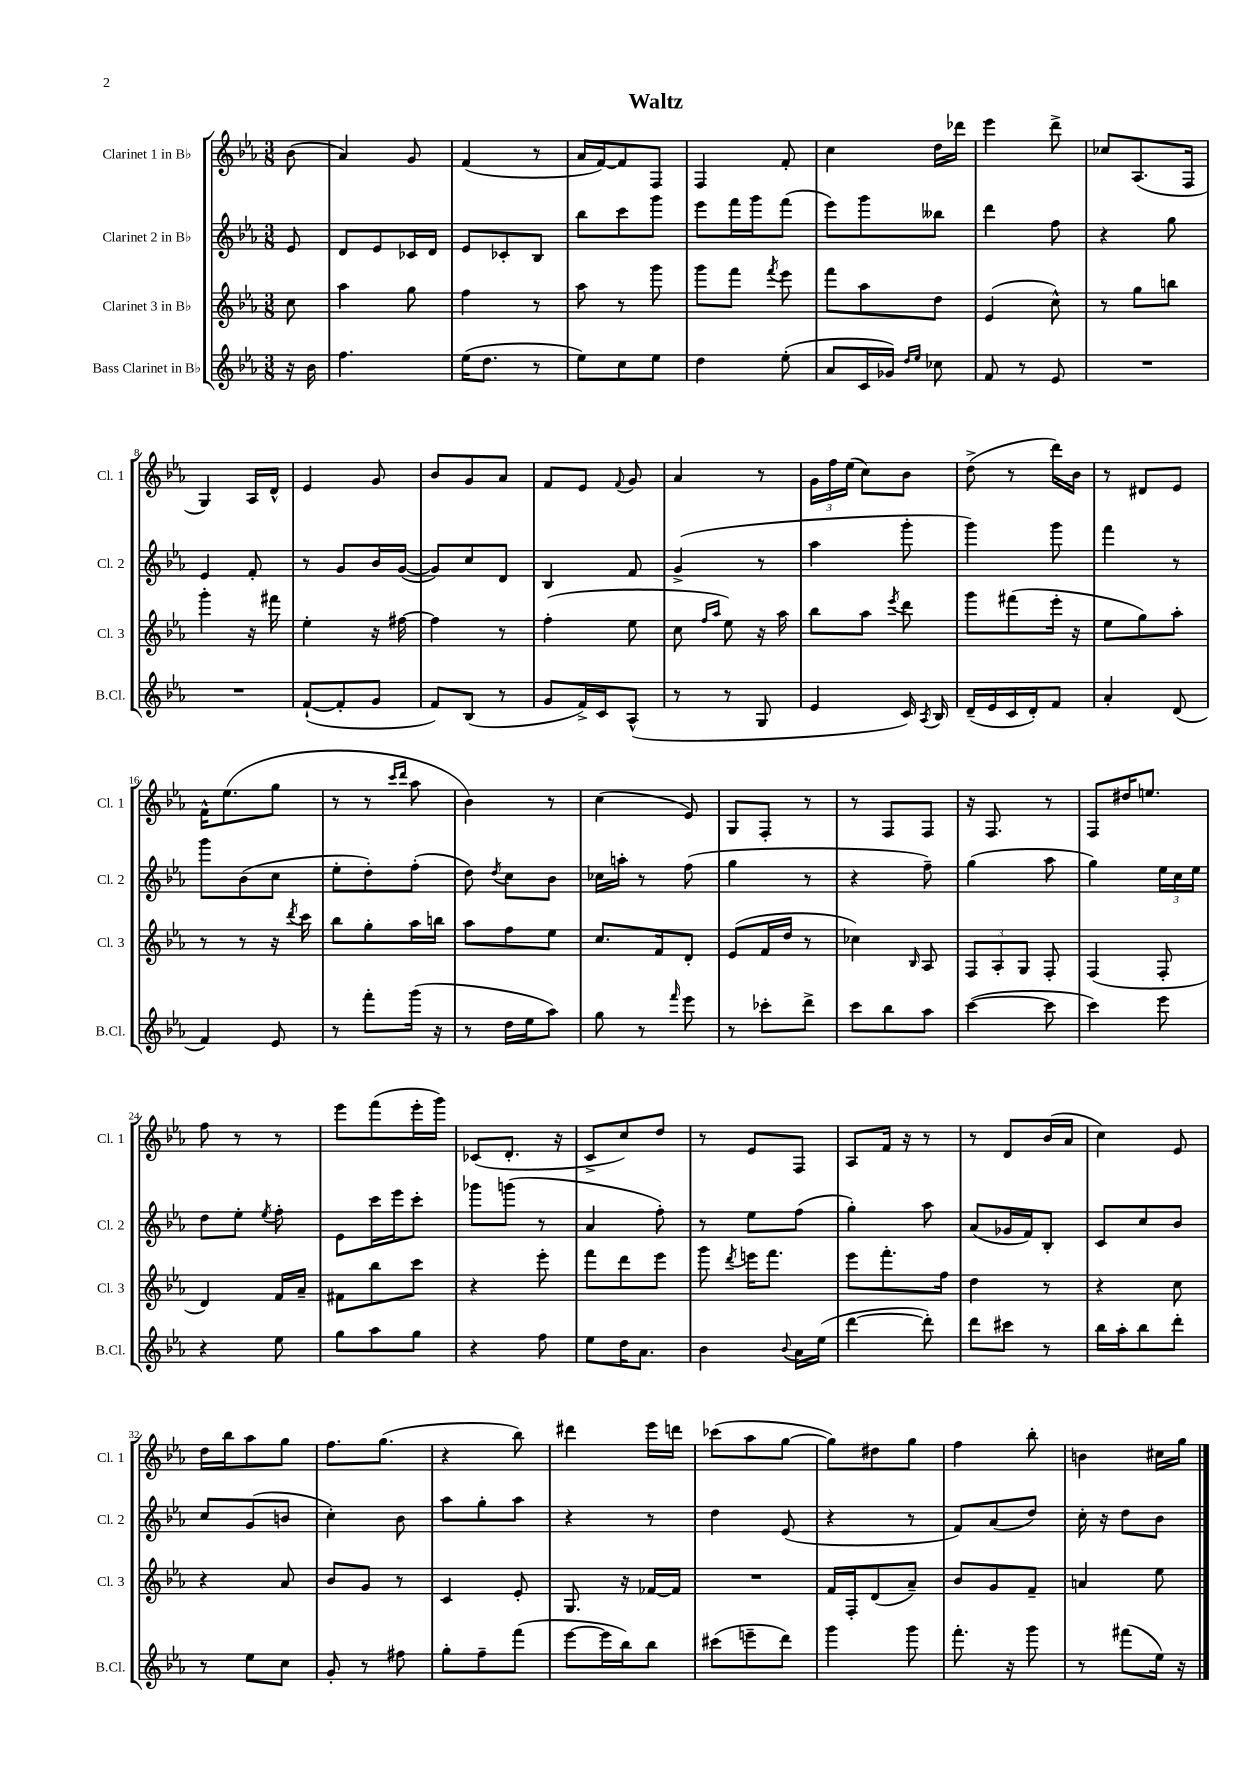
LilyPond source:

\header { title = "Waltz" }
<<
\new StaffGroup <<
\new Staff = "s0" \with { instrumentName = "Clarinet 1 in Bb" shortInstrumentName = "Cl. 1" } {
    \clef treble \key ees \major \numericTimeSignature \time 3/8 \partial 8
    \autoBeamOff bes'8( |
    aes'4) g'8 |
    f'4( r8 |
    aes'16[ f'16~) f'8 f8] |
    f4 f'8-. |
    c''4 d''16[ des'''16] |
    ees'''4 d'''8-> |
    ces''8[ aes8.( f16] |
    g4) aes16[ d'16]-^ |
    ees'4 g'8 |
    bes'8[ g'8 aes'8] |
    f'8[ ees'8] \appoggiatura { f'8 } g'8 |
    aes'4 r8 |
    \tuplet 3/2 { g'16[ f''16 ees''16]( } c''8[) bes'8] |
    d''8->( r8 d'''16[) bes'16] |
    r8 dis'8[ ees'8] |
    f'16[-^ ees''8.( g''8] |
    r8 r8 \grace { c'''16[ d'''16] } aes''8 |
    bes'4) r8 |
    c''4( ees'8) |
    g8[ f8]-. r8 |
    r8 f8[ f8] |
    r16 f8. r8 |
    f8[ dis''16 e''8.] |
    f''8 r8 r8 |
    ees'''8[ f'''8( ees'''16-. g'''16]) |
    ces'8[( d'8.]-. r16 |
    c'8[-> c''8) d''8] |
    r8 ees'8[ f8] |
    aes8[ f'16] r16 r8 |
    r8 d'8[ bes'16( aes'16] |
    c''4) ees'8 |
    d''16[ bes''16 aes''8 g''8] |
    f''8.[ g''8.]( |
    r4 bes''8) |
    dis'''4 ees'''16[ d'''16] |
    ces'''8[( aes''8 g''8]~ |
    g''8[) dis''8 g''8] |
    f''4 bes''8-. |
    b'4 cis''16[ g''16] \bar "|." |
}
\new Staff = "s1" \with { instrumentName = "Clarinet 2 in Bb" shortInstrumentName = "Cl. 2" } {
    \clef treble \key ees \major \numericTimeSignature \time 3/8 \partial 8
    \autoBeamOff ees'8 |
    d'8[ ees'8 ces'16 d'16] |
    ees'8[ ces'8-. bes8] |
    bes''8[ c'''8 g'''8] |
    ees'''8[ f'''16 g'''16 f'''8]( |
    ees'''8[) g'''8 beses''8] |
    d'''4 f''8 |
    r4 g''8 |
    ees'4 f'8-. |
    r8 g'8[ bes'16 g'16]~( |
    g'8[) c''8 d'8] |
    bes4 f'8 |
    g'4->( r8 |
    aes''4 g'''8-. |
    g'''4) g'''8 |
    f'''4 r8 |
    g'''8[ bes'8( c''8] |
    ees''8[-. d''8-.) f''8]-.( |
    d''8) \acciaccatura { d''8 } c''8[ bes'8] |
    ces''16[ a''16]-. r8 f''8( |
    g''4 r8 |
    r4 f''8--) |
    g''4( aes''8 |
    g''4) \tuplet 3/2 { ees''16[ c''16 ees''16] } |
    d''8[ ees''8]-. \acciaccatura { ees''8 } f''8-. |
    ees'8[ c'''16 ees'''16 c'''8]-. |
    ges'''8[ g'''8]( r8 |
    aes'4 f''8-.) |
    r8 ees''8[ f''8]( |
    g''4-.) aes''8 |
    aes'8[( ges'16 f'16) bes8]-. |
    c'8[ c''8 bes'8] |
    c''8[ g'8( b'8] |
    c''4-.) bes'8 |
    aes''8[ g''8-. aes''8] |
    r4 r8 |
    d''4 ees'8( |
    r4 r8 |
    f'8[) aes'8( d''8]) |
    c''16-. r16 d''8[ bes'8] \bar "|." |
}
\new Staff = "s2" \with { instrumentName = "Clarinet 3 in Bb" shortInstrumentName = "Cl. 3" } {
    \clef treble \key ees \major \numericTimeSignature \time 3/8 \partial 8
    \autoBeamOff c''8 |
    aes''4 g''8 |
    f''4 r8 |
    aes''8 r8 g'''8 |
    g'''8[ f'''8] \acciaccatura { f'''8 } ees'''8 |
    f'''8[ aes''8 d''8] |
    ees'4( c''8-^) |
    r8 g''8[ b''8] |
    g'''4-. r16 fis'''16 |
    ees''4-. r16 fis''16~ |
    fis''4 r8 |
    f''4-.( ees''8 |
    c''8 \grace { f''16[ aes''16] } ees''8) r16 aes''16 |
    bes''8[ aes''8] \acciaccatura { ees'''8 } d'''8 |
    g'''8[ fis'''8( ees'''16]-. r16 |
    ees''8[ g''8) aes''8]-. |
    r8 r8 r16 \acciaccatura { d'''8 } c'''16 |
    bes''8[ g''8-. aes''16 b''16] |
    aes''8[ f''8 ees''8] |
    c''8.[ f'16 d'8]-. |
    ees'8[( f'16 d''16] r8 |
    ces''4) \grace { bes16 } aes8 |
    \tuplet 3/2 { f8[ aes8-. g8] } f8-. |
    f4( f8-. |
    d'4) f'16[ aes'16]-- |
    fis'8[ bes''8 c'''8] |
    r4 ees'''8-. |
    f'''8[ d'''8 ees'''8] |
    g'''8 \acciaccatura { d'''8 } e'''16[ f'''8.] |
    ees'''8[ f'''8.-. f''16] |
    d''4 r8 |
    r4 c''8 |
    r4 aes'8 |
    bes'8[ g'8] r8 |
    c'4 ees'8-. |
    g8. r16 fes'16[~ fes'16] |
    R4. |
    f'16[ f16-. d'8( aes'8]--) |
    bes'8[ g'8 f'8]-- |
    a'4 ees''8 \bar "|." |
}
\new Staff = "s3" \with { instrumentName = "Bass Clarinet in Bb" shortInstrumentName = "B.Cl." } {
    \clef treble \key ees \major \numericTimeSignature \time 3/8 \partial 8
    \autoBeamOff r16 bes'16 |
    f''4. |
    ees''16[( d''8.] r8 |
    ees''8[) c''8 ees''8] |
    d''4 ees''8-.( |
    aes'8[ c'16 ges'16]) \grace { d''16[ ees''16] } ces''8 |
    f'8 r8 ees'8 |
    R4. |
    R4. |
    f'8[~-!( f'8-. g'8] |
    f'8[) bes8]( r8 |
    g'8[ f'16->) c'16 aes8]-^( |
    r8 r8 g8 |
    ees'4 c'16) \acciaccatura { aes8 } bes16 |
    d'16[--( ees'16 c'16 d'16-.) f'8] |
    aes'4-. d'8( |
    f'4) ees'8 |
    r8 f'''8[-. g'''16]( r16 |
    r8 d''16[ ees''16 aes''8]) |
    g''8 r8 \grace { f'''16 } ees'''8 |
    r8 ces'''8[-. d'''8]-> |
    c'''8[ bes''8 aes''8] |
    c'''4~( c'''8 |
    c'''4) ees'''8 |
    r4 ees''8 |
    g''8[ aes''8 g''8] |
    r4 f''8 |
    ees''8[ d''16 aes'8.] |
    bes'4 \appoggiatura { bes'8 } aes'16[ ees''16]( |
    d'''4~ d'''8-.) |
    d'''8[ cis'''8] r8 |
    bes''16[ aes''16-. bes''8 d'''8]-. |
    r8 ees''8[ c''8] |
    g'8-. r8 fis''8 |
    g''8[-. f''8-- f'''8]( |
    ees'''8[~ ees'''16 bes''16) bes''8] |
    cis'''8[( e'''8-- d'''8]) |
    g'''4 g'''8 |
    f'''8.-. r16 g'''8 |
    r8 fis'''8[( ees''16]) r16 \bar "|." |
}
>>
>>
